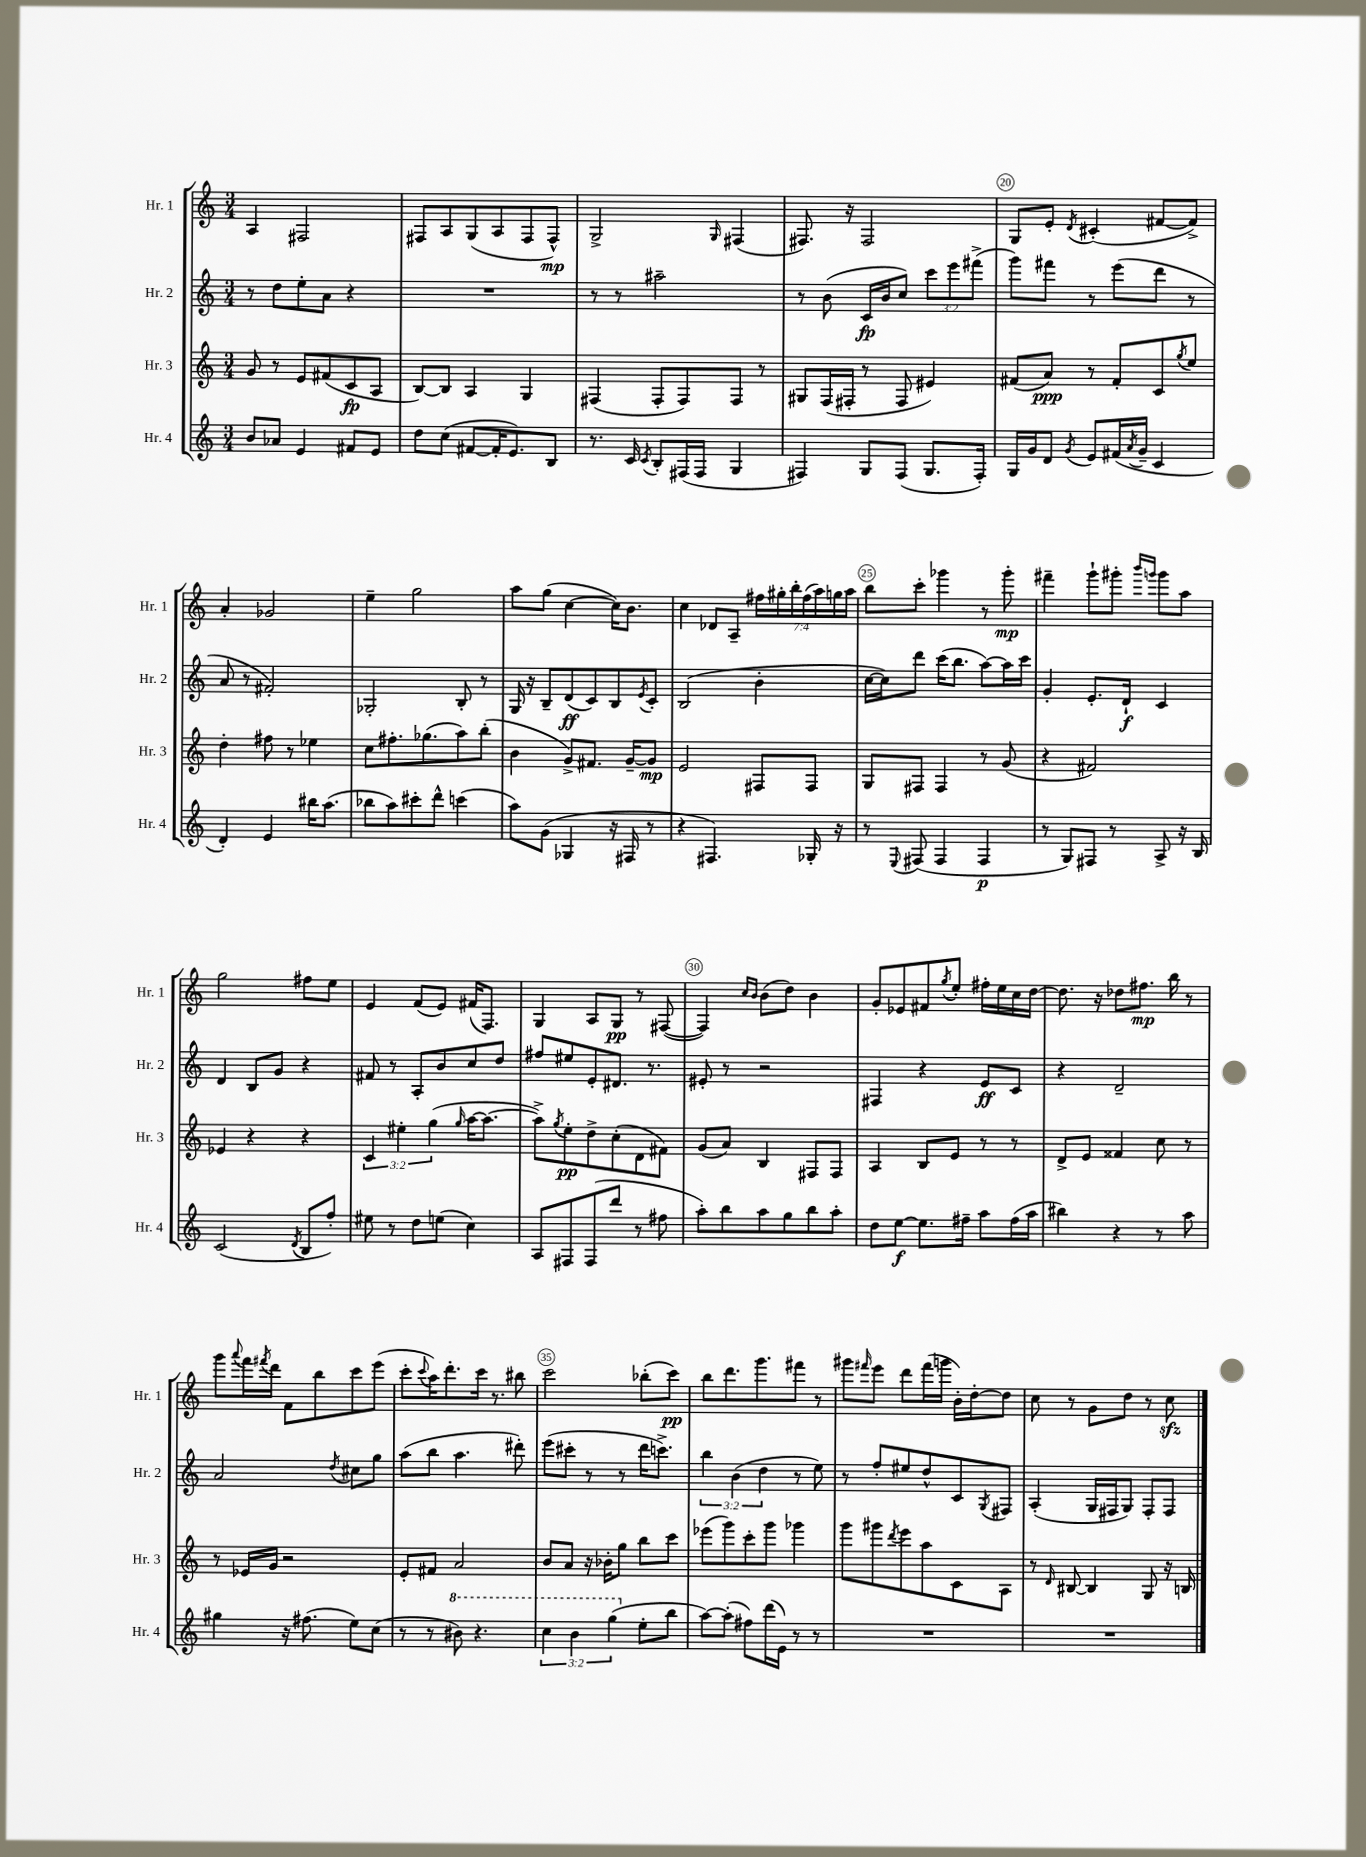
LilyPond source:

<<
\new StaffGroup <<
\new Staff = "s0" \with { instrumentName = "Hr. 1" shortInstrumentName = "Hr. 1" } {
    \clef treble \key c \major \numericTimeSignature \time 3/4 \override Staff.TupletNumber.text = #tuplet-number::calc-fraction-text
    a4 fis2 |
    fis8 a8 g8( a8 fis8 fis8-^\mp) |
    g2-> \grace { g16 } fis4( |
    fis8.) r16 fis2 |
    g8 e'8-. \acciaccatura { d'8 } cis'4-.( fis'8~ fis'8->) |
    a'4-. ges'2 |
    e''4-- g''2 |
    a''8 g''8( c''4~ c''16) b'8. |
    c''4 des'8 a8-- \tuplet 7/4 { fis''16 gis''16-. b''16-. fis''16( a''16) g''16 a''16 } |
    b''8 c'''8-. ges'''4 r8 ges'''8-.\mp |
    fis'''4-- g'''8-! gis'''8-. \grace { b'''16 g'''16 } g'''8 a''8 |
    g''2 fis''8 e''8 |
    e'4 f'8( e'8) fis'16( f8.) |
    g4 a8 g8\pp r8 fis8~( |
    fis4) \grace { c''16 b'16 } b'8( d''8) b'4 |
    g'8-. ees'8 fis'8 \acciaccatura { g''8 } e''8-. fis''16-. e''16 c''16 d''16~ |
    d''8. r16 des''8 fis''8.\mp b''16 r8 |
    g'''8 \appoggiatura { a'''8 } f'''16 \acciaccatura { fis'''8 } d'''16 f'8 b''8 c'''8 e'''8( |
    c'''8-. \appoggiatura { c'''8 } a''16) d'''8.-. c'''16 r8. bis''8 |
    c'''2 bes''8-.( c'''8\pp) |
    b''8 d'''8. g'''8. fis'''8 r8 |
    gis'''8 \grace { fis'''16 } e'''8 d'''8 fis'''16( g'''16 b'16-.) d''16~-. d''8 |
    c''8 r8 g'8 d''8 r8 c''8\sfz \bar "|." |
}
\new Staff = "s1" \with { instrumentName = "Hr. 2" shortInstrumentName = "Hr. 2" } {
    \clef treble \key c \major \numericTimeSignature \time 3/4 \override Staff.TupletNumber.text = #tuplet-number::calc-fraction-text
    r8 d''8 e''8-. a'8 r4 |
    R2. |
    r8 r8 ais''2-- |
    r8 b'8( c'16\fp b'16 c''8) \tuplet 3/2 { c'''8 e'''8 fis'''8->( } |
    g'''8) fis'''8 r8 e'''8( d'''8 r8 |
    a'8 r8 fis'2-.) |
    ges2-. b8-. r8 |
    g16 r16 b8-- d'8\ff( c'8) b8 \acciaccatura { e'8 } c'8-. |
    b2( b'4-. |
    c''16~ c''16) d'''8 c'''16( b''8. a''8~) a''16 c'''16 |
    g'4-. e'8.-. d'16-!\f c'4 |
    d'4 b8 g'8 r4 |
    fis'8 r8 a8-. b'8 c''8 d''8 |
    fis''8 eis''8 e'8-. dis'8. r8. |
    eis'8-. r8 r2 |
    fis4 r4 e'8\ff c'8 |
    r4 d'2-- |
    a'2 \acciaccatura { d''8 } cis''8 g''8 |
    a''8( b''8 a''4. dis'''8-.) |
    e'''8( cis'''8-. r8 r8 d'''16 c'''8.->) |
    \tuplet 3/2 { b''4 b'4( d''4 } r8 e''8) |
    r8 f''8-. eis''8 d''8-^ c'8 \acciaccatura { g8 } fis8 |
    a4-.( g16 fis16 g8) fis8-. fis8 \bar "|." |
}
\new Staff = "s2" \with { instrumentName = "Hr. 3" shortInstrumentName = "Hr. 3" } {
    \clef treble \key c \major \numericTimeSignature \time 3/4 \override Staff.TupletNumber.text = #tuplet-number::calc-fraction-text
    g'8 r8 e'8 fis'8( c'8\fp a8 |
    b8~) b8 a4 g4 |
    fis4( fis8-. fis8) fis8 r8 |
    gis8 f16( fis16-. r8 fis8 eis'4) |
    fis'8( a'8\ppp) r8 fis'8-. c'8 \acciaccatura { g''8 } e''8 |
    d''4-. fis''8 r8 ees''4 |
    c''8 fis''8.-. ges''8.( a''8) b''8-.( |
    b'4 g'8->) fis'8. g'16~-- g'8\mp |
    e'2 fis8 fis8 |
    g8 fis8 fis4 r8 g'8( |
    r4 fis'2) |
    ees'4 r4 r4 |
    \tuplet 3/2 { c'4 eis''4-. g''4( } \grace { g''16 } a''16~ a''8.~ |
    a''8->) \acciaccatura { g''8 } e''8-.\pp d''8-> c''8-.( d'8 fis'8) |
    g'8( a'8) b4 fis8 fis8 |
    a4 b8 e'8 r8 r8 |
    d'8-> e'8 fisis'4 c''8 r8 |
    r8 ees'16 g'16 r2 |
    e'8-. fis'8 a'2 |
    b'8 a'8 r16 bes'16-. g''8 b''8 c'''8 |
    ees'''8( g'''8) c'''8-. g'''8 ges'''4 |
    g'''8 gis'''8 \acciaccatura { d'''8 } e'''8 a''8 c'8 a8 |
    r8 \grace { d'16 } bis8~ bis4 g8 r16 b16 \bar "|." |
}
\new Staff = "s3" \with { instrumentName = "Hr. 4" shortInstrumentName = "Hr. 4" } {
    \clef treble \key c \major \numericTimeSignature \time 3/4 \override Staff.TupletNumber.text = #tuplet-number::calc-fraction-text
    b'8 aes'8 e'4 fis'8 e'8 |
    d''8 c''8( fis'8~ fis'16-. e'8.) b8 |
    r8. c'16 \acciaccatura { c'8 } b8-. fis16( fis16 g4 |
    fis4) g8 fis8( g8. fis16-.) |
    g16 g'16 d'8 \acciaccatura { g'8 } e'8 fis'16( \acciaccatura { a'8 } g'16-- c'4 |
    d'4-.) e'4 bis''16 a''8.( |
    bes''8 a''8) cis'''8-. d'''8-^ c'''4( |
    a''8) g'8( ges4 r16 fis16 r8 |
    r4 fis4.) ges16-. r16 |
    r8 \appoggiatura { e8 } fis8( fis4 fis4\p |
    r8 g8) fis8 r8 a8-> r16 b16 |
    c'2( \acciaccatura { d'8 } b8 f''8-.) |
    eis''8 r8 d''8 e''8( c''4) |
    a8 fis8 fis8( d'''8 r8 fis''8 |
    a''8-.) b''8 a''8 g''8 b''8 a''8-. |
    d''8 e''8~\f e''8. fis''16-- a''8 fis''16( a''16 |
    bis''4) r4 r8 a''8 |
    gis''4 r16 fis''8.( e''8) c''8( |
    r8 r8 \ottava #1 bis''8) r4. |
    \tuplet 3/2 { c'''4 b''4 g'''4( \ottava #0 } e''8-. b''8 |
    a''8~) a''8-.( fis''8) d'''16( e'16) r8 r8 |
    R2. |
    R2. \bar "|." |
}
>>
>>
\layout { \context { \Score currentBarNumber = #16 \override BarNumber.break-visibility = ##(#f #t #t) barNumberVisibility = #(every-nth-bar-number-visible 5) \override BarNumber.stencil = #(make-stencil-circler 0.1 0.3 ly:text-interface::print) } }
